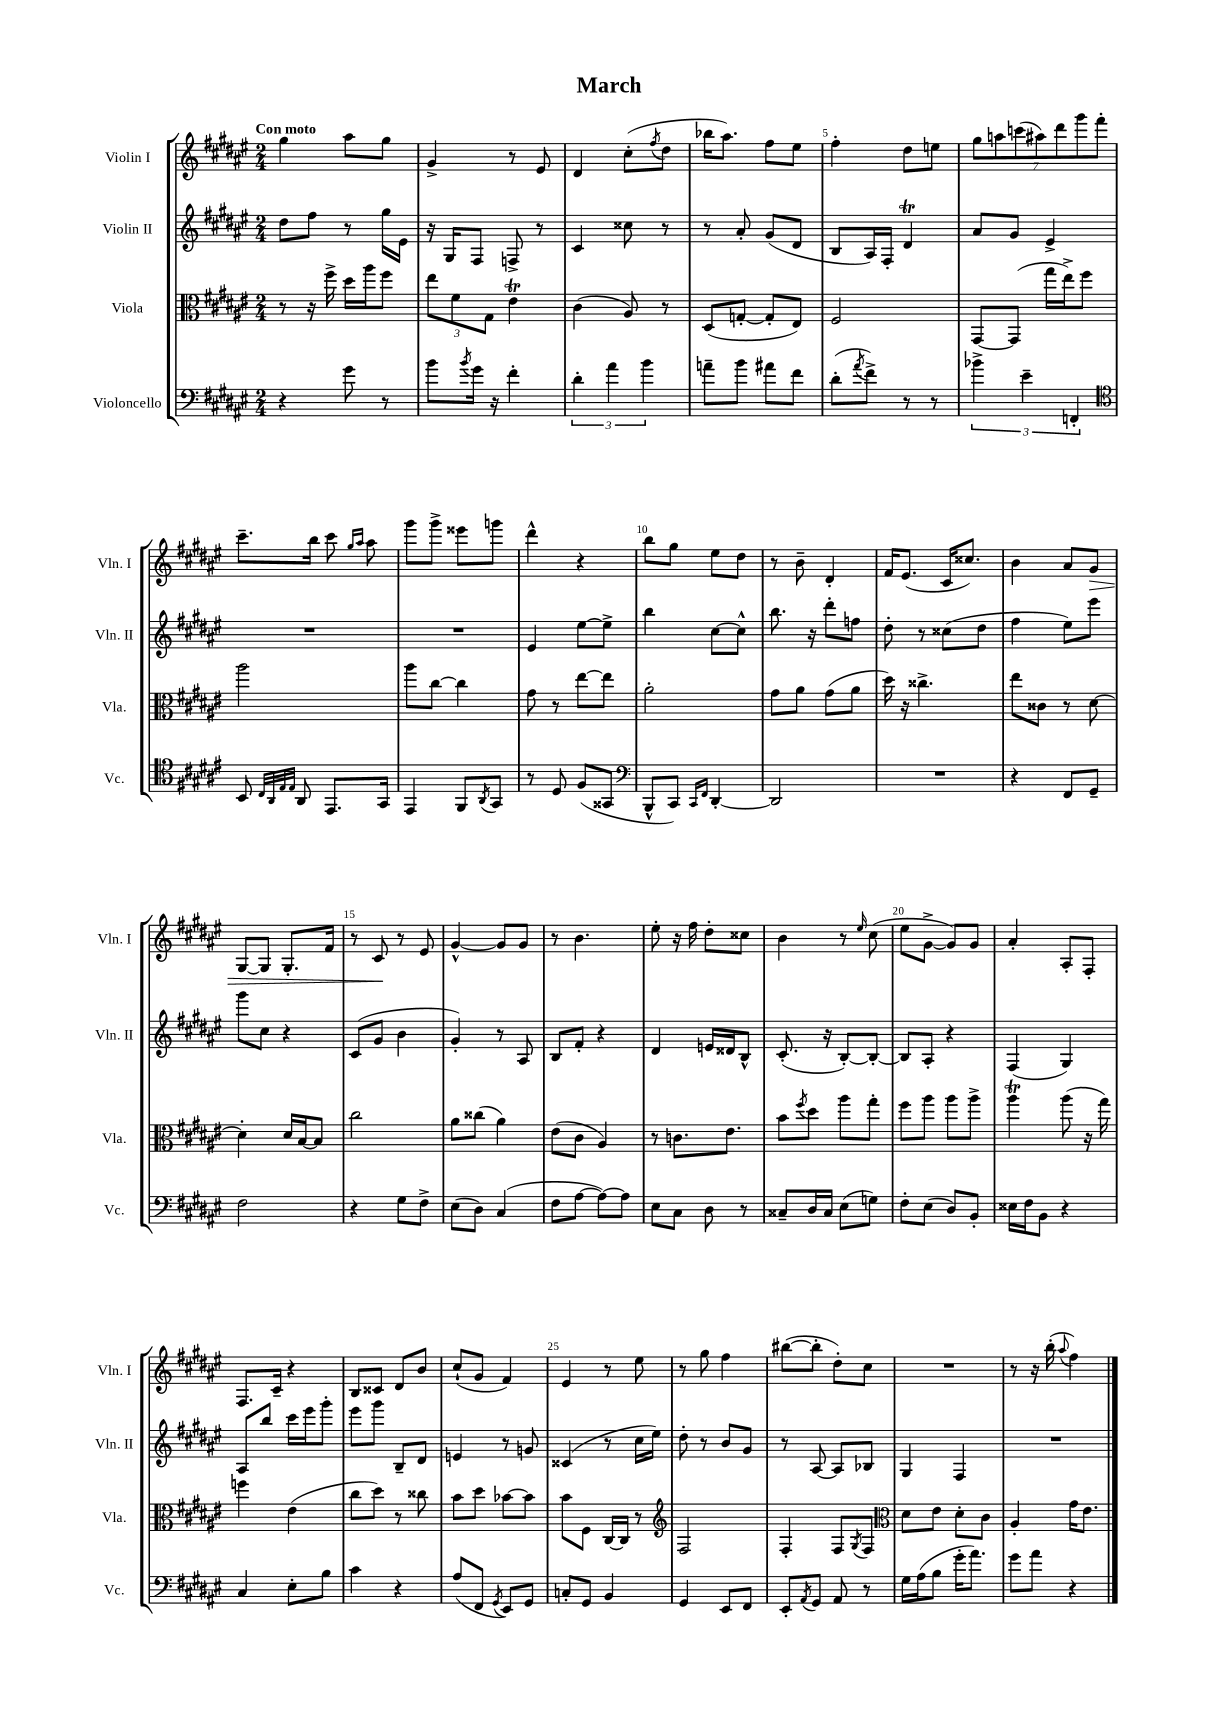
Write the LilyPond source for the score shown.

\header { title = "March" }
<<
\new StaffGroup <<
\new Staff = "s0" \with { instrumentName = "Violin I" shortInstrumentName = "Vln. I" } {
    \clef treble \key fis \major \numericTimeSignature \time 2/4 \tempo "Con moto"
    gis''4 ais''8 gis''8 |
    gis'4-> r8 eis'8 |
    dis'4 cis''8-.( \acciaccatura { fis''8 } dis''8 |
    bes''16 ais''8.) fis''8 eis''8 |
    fis''4-. dis''8 e''8 |
    \tuplet 7/4 { gis''8 a''8 c'''8( ais''8) dis'''8 gis'''8 fis'''8-. } |
    cis'''8.-- b''16 cis'''8 \grace { gis''16 ais''16 } ais''8 |
    gis'''8 gis'''8-> eisis'''8 g'''8 |
    dis'''4-^ r4 |
    b''8 gis''8 eis''8 dis''8 |
    r8 b'8-- dis'4-. |
    fis'16 eis'8.( cis'16 cisis''8.) |
    b'4 ais'8 gis'8\> |
    gis8~ gis8 gis8.-. fis'16 |
    r8 cis'8\! r8 eis'8 |
    gis'4~-^ gis'8 gis'8 |
    r8 b'4. |
    eis''8-. r16 fis''16 dis''8-. cisis''8 |
    b'4 r8 \grace { eis''16 } cis''8( |
    eis''8 gis'8~-> gis'8) gis'8 |
    ais'4-. ais8-. fis8-. |
    fis8. cis'16-- r4 |
    b8 cisis'8 dis'8 b'8 |
    cis''8-!( gis'8 fis'4) |
    eis'4 r8 eis''8 |
    r8 gis''8 fis''4 |
    bis''8~( bis''8-. dis''8-.) cis''8 |
    R2 |
    r8 r16 b''16-.( \appoggiatura { ais''8 } fis''4) \bar "|." |
}
\new Staff = "s1" \with { instrumentName = "Violin II" shortInstrumentName = "Vln. II" } {
    \clef treble \key fis \major \numericTimeSignature \time 2/4
    dis''8 fis''8 r8 gis''16 eis'16 |
    r16 gis16 fis8 f8-> r8 |
    cis'4 cisis''8 r8 |
    r8 ais'8-. gis'8( dis'8 |
    b8 ais16) fis16-. dis'4\trill |
    ais'8 gis'8 eis'4-> |
    R2 |
    R2 |
    eis'4 eis''8~ eis''8-> |
    b''4 cis''8~ cis''8-^ |
    b''8. r16 dis'''8-. f''8 |
    dis''8-. r8 cisis''8( dis''8 |
    fis''4 eis''8) eis'''8 |
    gis'''8 cis''8 r4 |
    cis'8( gis'8 b'4 |
    gis'4-.) r8 ais8 |
    b8 fis'8-. r4 |
    dis'4 e'16 disis'16 b8-^ |
    cis'8.-.( r16 b8~-.) b8~-. |
    b8 ais8-. r4 |
    fis4( gis4) |
    ais8 b''8 cis'''16 eis'''16 gis'''8-. |
    eis'''8 gis'''8 b8-- dis'8 |
    e'4 r8 g'8 |
    cisis'4( r8 cis''16 eis''16) |
    dis''8-. r8 b'8 gis'8 |
    r8 ais8~ ais8 bes8 |
    gis4 fis4 |
    R2 \bar "|." |
}
\new Staff = "s2" \with { instrumentName = "Viola" shortInstrumentName = "Vla." } {
    \clef alto \key fis \major \numericTimeSignature \time 2/4
    r8 r16 fis''16-> dis''16 ais''16 fis''8 |
    \tuplet 3/2 { eis''8 fis'8 gis8 } eis'4\trill |
    cis'4( ais8) r8 |
    dis8( g8~-. g8-. eis8) |
    fis2 |
    gis,8~ gis,8( gis''16 eis''16->) fis''8 |
    ais''2 |
    ais''8 cis''8~ cis''4 |
    gis'8 r8 eis''8~ eis''8 |
    ais'2-. |
    gis'8 ais'8 gis'8( ais'8 |
    dis''16) r16 cisis''4.-> |
    eis''8 cisis'8 r8 dis'8~ |
    dis'4-. dis'16 b16~ b8 |
    cis''2 |
    ais'8 cisis''8( ais'4) |
    eis'8( cis'8 ais4) |
    r8 c'8. eis'8. |
    b'8 \acciaccatura { fis''8 } dis''8 ais''8 gis''8-. |
    fis''8 ais''8 ais''8 ais''8-> |
    ais''4\trill ais''8( r16 gis''16) |
    f''4 eis'4( |
    cis''8 dis''8) r8 cisis''8 |
    b'8 dis''8 bes'8~ bes'8 |
    b'8 fis8 cis16~ cis16 r8 |
    \clef treble fis2 |
    fis4-. fis8 \acciaccatura { gis8 } fis8 |
    \clef alto dis'8 eis'8 dis'8-. cis'8 |
    ais4-. gis'16 eis'8. \bar "|." |
}
\new Staff = "s3" \with { instrumentName = "Violoncello" shortInstrumentName = "Vc." } {
    \clef bass \key fis \major \numericTimeSignature \time 2/4
    r4 gis'8 r8 |
    b'8 \acciaccatura { b'8 } gis'16 r16 fis'4-. |
    \tuplet 3/2 { dis'4-. ais'4 b'4 } |
    a'8-- b'8 ais'8 fis'8 |
    dis'8-.( \acciaccatura { ais'8 } fis'8->) r8 r8 |
    \tuplet 3/2 { bes'4-> eis'4-- f,4-. } |
    \clef tenor b,8 \grace { cis32 ais,32 eis32 eis32 } ais,8 eis,8. gis,16 |
    eis,4 fis,8 \acciaccatura { ais,8 } gis,8 |
    r8 dis8 fis8( gisis,8 |
    \clef bass b,,8-^ cis,8) \grace { cis,16 fis,16 } dis,4~-. |
    dis,2 |
    R2 |
    r4 fis,8 gis,8-- |
    fis2 |
    r4 gis8 fis8-> |
    eis8( dis8) cis4( |
    fis8 ais8~ ais8~) ais8 |
    eis8 cis8 dis8 r8 |
    cisis8-- dis16 cisis16 eis8( g8) |
    fis8-. eis8( dis8) b,8-. |
    eisis16 fis16 b,8 r4 |
    cis4 eis8-. b8 |
    cis'4 r4 |
    ais8( fis,8 \acciaccatura { gis,8 } eis,8) gis,8 |
    c8-. gis,8 b,4 |
    gis,4 eis,8 fis,8 |
    eis,8-. \acciaccatura { ais,8 } gis,8 ais,8 r8 |
    gis16 ais16( b8 gis'16-. ais'8.) |
    gis'8 ais'8 r4 \bar "|." |
}
>>
>>
\layout { \context { \Score \override BarNumber.break-visibility = ##(#f #t #t) barNumberVisibility = #(every-nth-bar-number-visible 5) } }
